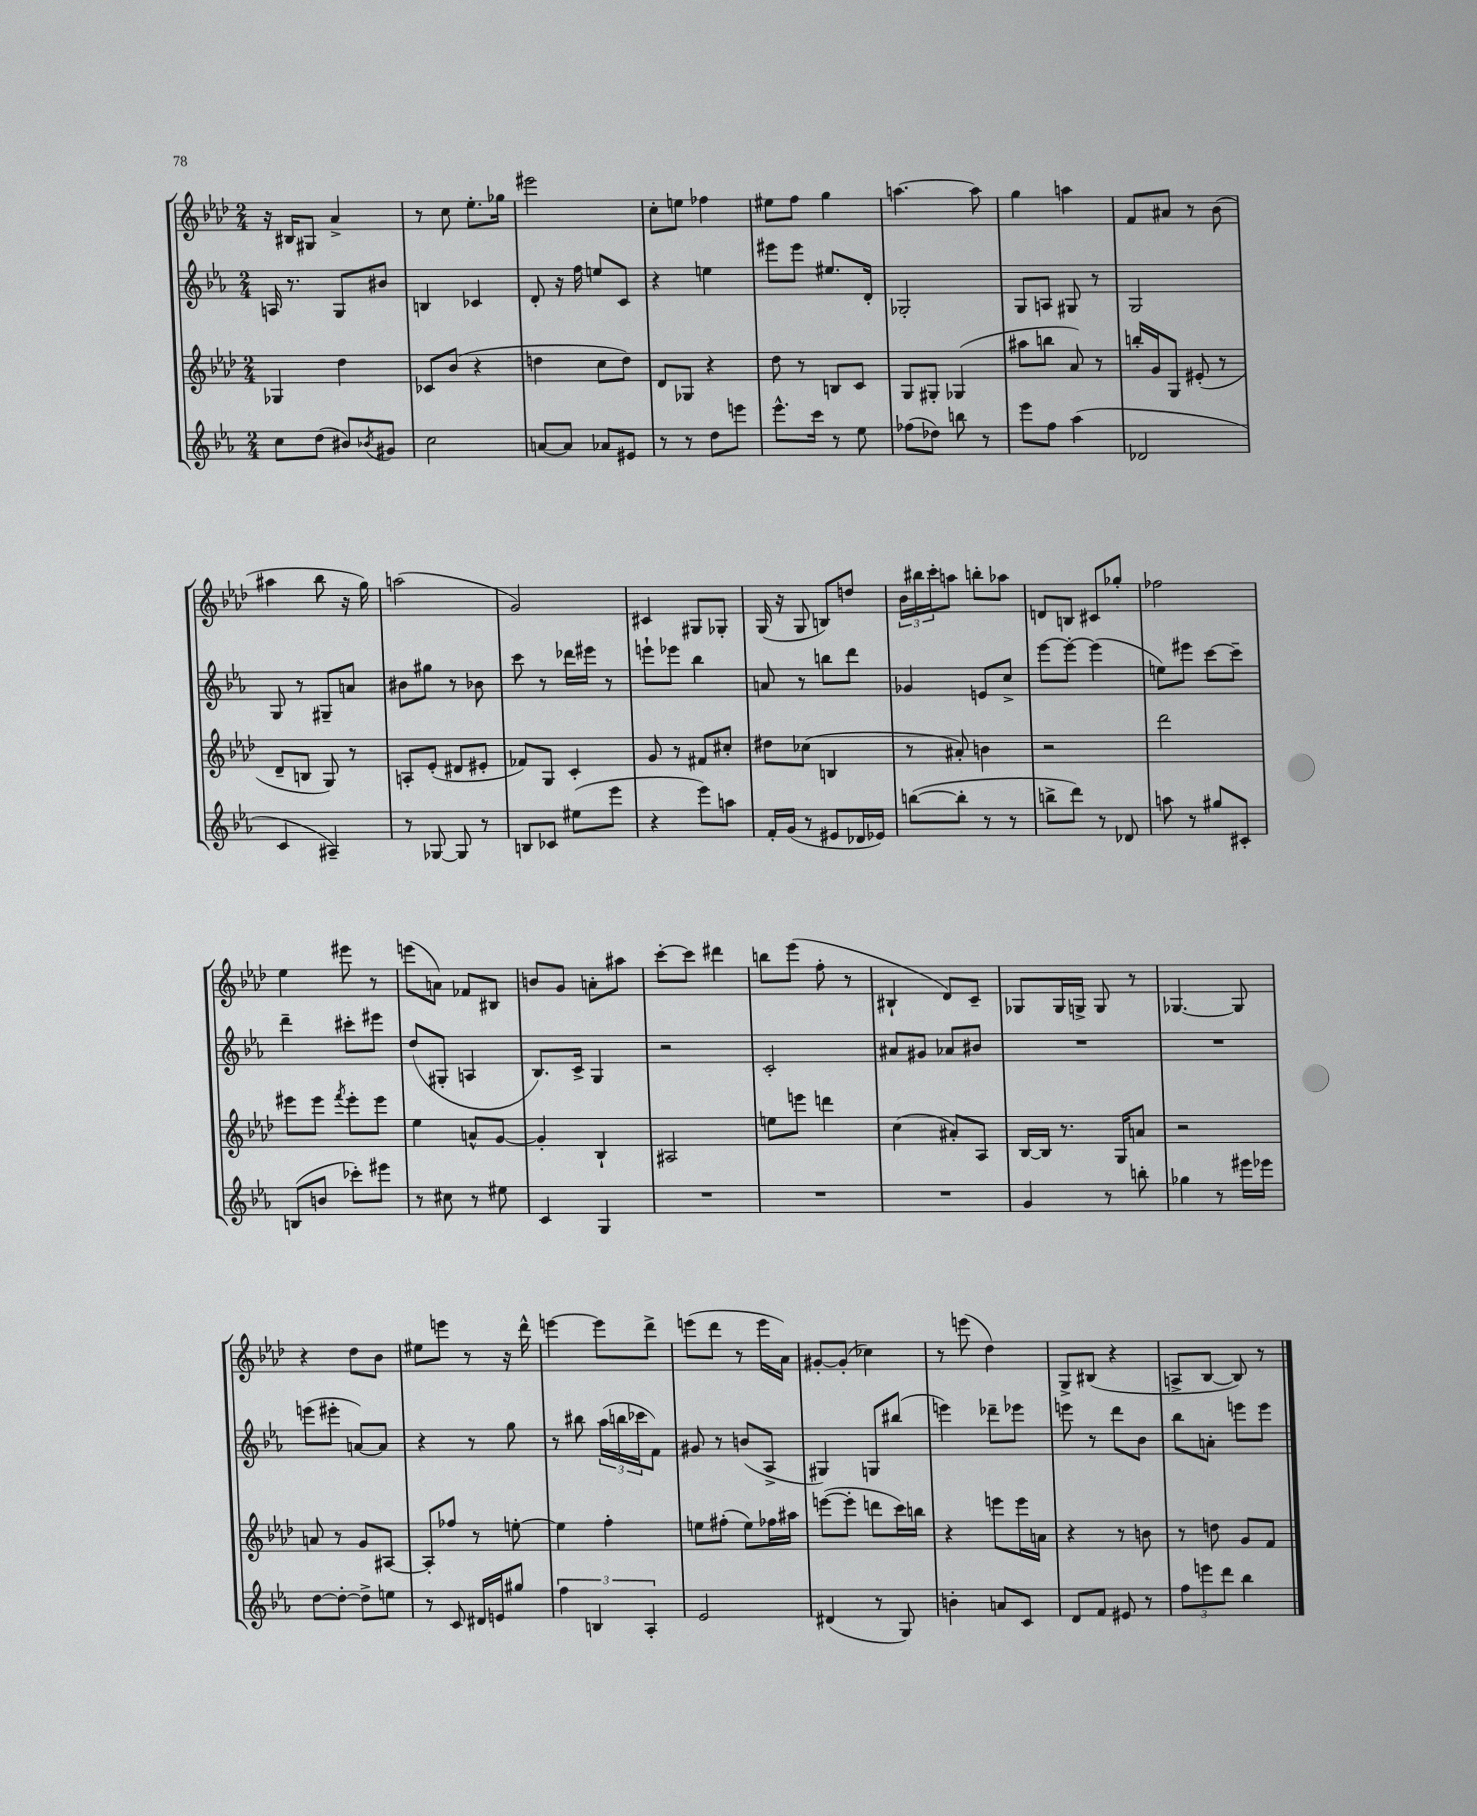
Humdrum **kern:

**kern	**kern	**kern	**kern
*staff4	*staff3	*staff2	*staff1
*clefG2	*clefG2	*clefG2	*clefG2
*k[b-e-a-]	*k[b-e-a-d-]	*k[b-e-a-]	*k[b-e-a-d-]
*M2/4	*M2/4	*M2/4	*M2/4
8cc	4G-	16A	16r
.	.	8.r	16B#
(8dd	.	.	8G#
8b#)	4dd-	8G	4a-^
8qb-	.	.	.
8g#	.	8b#	.
=	=	=	=
2cc	8c-	4B	8r
.	(8b-	.	8cc
.	4r	4c-	8.ee-'
.	.	.	16gg-
=	=	=	=
[8a	4dd	8d'	2eee#
8a]	.	16r	.
.	.	16ff	.
8a-	8cc	8ee	.
8e#	8dd)	8c	.
=	=	=	=
8r	8d-	4r	8cc'
8r	8G-	.	8ee
8dd	4r	4ee	4ff-
8eee	.	.	.
=	=	=	=
8.eee-^^	8dd-	8eee#	8ee#
.	8r	8eee#	8ff
16ccc	.	.	.
8r	8B	8.ee#	4gg
8ee-	8c	.	.
.	.	16d'	.
=	=	=	=
(8ff-	8G	2G-'	[4.aa
8dd-)	8G#'	.	.
8bb	(4G-	.	.
8r	.	.	8aa]
=	=	=	=
8eee-	8aa#	8G	4gg
8ff	8bb	8A	.
(4aa-	8a-)	8G#	4aa
.	8r	8r	.
=	=	=	=
2d-	16bb'	2G	8f
.	16g	.	.
.	8G	.	8a#
.	(8e#'	.	8r
.	8r	.	(8b-
=	=	=	=
4c	8d-~	8G	4aa#
.	8B	8r	.
4A#~)	8G)	8G#~	8bb-
.	8r	8a	16r
.	.	.	16gg)
=	=	=	=
8r	8A'	8b#	(2aa
[8G-	(8e-'	8gg#	.
8G-]	8d#	8r	.
8r	8e#'	8b-	.
=	=	=	=
8B	8f-)	8ccc	2g)
8c-	8G	8r	.
(8ee#	4c'	16ddd-	.
.	.	16eee#	.
8eee-	.	8r	.
=	=	=	=
4r	8g	8eee`	4c#
.	8r	8eee-	.
8eee-)	8f#	4bb-	8G#
8aa	8cc#'	.	8G-'
=	=	=	=
16f'	8dd#	8a	(16G
(16g	.	.	16r
8r	(8cc-	8r	8G
8e#	4B	8bb	8B)
16d-	.	8ddd	8dd
16e-)	.	.	.
=	=	=	=
([8bb	8r	4g-	24b-
.	.	.	24bb#
.	.	.	24ccc'
8bb']	8a#')	.	8aa
8r	4b	8e	8bb'
8r	.	8cc^	8aa-
=	=	=	=
8bb^	2r	[8eee-	8d
8ddd)	.	8eee-'_	8B
8r	.	(4eee-]	8c#
8d-	.	.	8gg-'
=	=	=	=
8aa	2ddd-	8ee)	2ff-
8r	.	8eee#	.
8gg#	.	[8ccc	.
8c#'	.	8ccc~]	.
=	=	=	=
(8B	8eee#	4ddd~	4ee-
8b	8eee#	.	.
.	8qfff	.	.
8ccc-')	8eee#'	8ccc#'	8eee#
8eee#	8eee#	8eee#	8r
=	=	=	=
8r	4ee-	(8dd	(8eee
8cc#	.	8G#'	8a)
8r	8a^^	4A	8f-
8ee#	[8g	.	8B#
=	=	=	=
4c	4g']	8.B-)	8b
.	.	.	8g
.	.	16c^	.
4G	4B-`	4G	8a'
.	.	.	8aa#
=	=	=	=
2r	2A#	2r	[8ccc'
.	.	.	8ccc]
.	.	.	4ddd#
=	=	=	=
2r	8ee	2c'	8bb
.	8eee	.	(8eee-
.	4ddd	.	8ff'
.	.	.	8r
=	=	=	=
2r	(4cc	8a#	4B#`
.	.	8g#	.
.	8a#')	8a-	8d-)
.	8A-	8b#	8c~
=	=	=	=
4g	[16B-	2r	8G-
.	16B-]	.	.
.	8.r	.	16G-
.	.	.	16G^
8r	.	.	8G
.	16G	.	.
8bb'	8a	.	8r
=	=	=	=
4gg-	2r	2r	[4.G-
8r	.	.	.
16eee#	.	.	8G-]
16eee-	.	.	.
=	=	=	=
[8dd	8a	(8eee	4r
8dd'_	8r	8eee#'	.
8dd^]	8g	[8a)	8dd-
8ee	[8A#	8a]	8b-
=	=	=	=
8r	8A#']	4r	8ee#
8c	8ff-	.	8eee
16d#	8r	8r	8r
16e	.	.	.
8gg#	[8ee'	8gg	16r
.	.	.	16ddd-^^
=	=	=	=
6ff	4ee]	8r	[4eee
.	.	8bb#	.
6B	.	.	.
.	4ff'	(24aa-	8eee]
.	.	24bb	.
6A-'	.	24ccc-	.
.	.	8f)	8ddd-^
=	=	=	=
2e-	8ee	8g#	(8eee
.	(8ff#'	8r	8ddd-
.	8ee)	(8b	8r
.	16ff-	8A-^	16eee
.	16aa#	.	16a-)
=	=	=	=
(4d#	([8eee	4G#)	[8g#'
.	8eee']	.	(8g#']
8r	8ddd	8G	4cc-)
8G)	16ccc)	(8bb#	.
.	16bb	.	.
=	=	=	=
4b'	4r	4eee)	8r
.	.	.	(8eee
8a	8eee	8ddd-~	4dd-)
8c	16eee	8eee-	.
.	16a	.	.
=	=	=	=
8d	4r	8eee	8G^
8f	.	8r	(8B#
8e#	8r	8ddd	4r
8r	8b	8b-	.
=	=	=	=
12ff	8r	8bb-	8A^
12eee	.	.	.
.	8dd	8a'	[8B-
12ddd	.	.	.
4bb-	8g	8eee	8B-])
.	8f	8eee	8r
==	==	==	==
*-	*-	*-	*-
